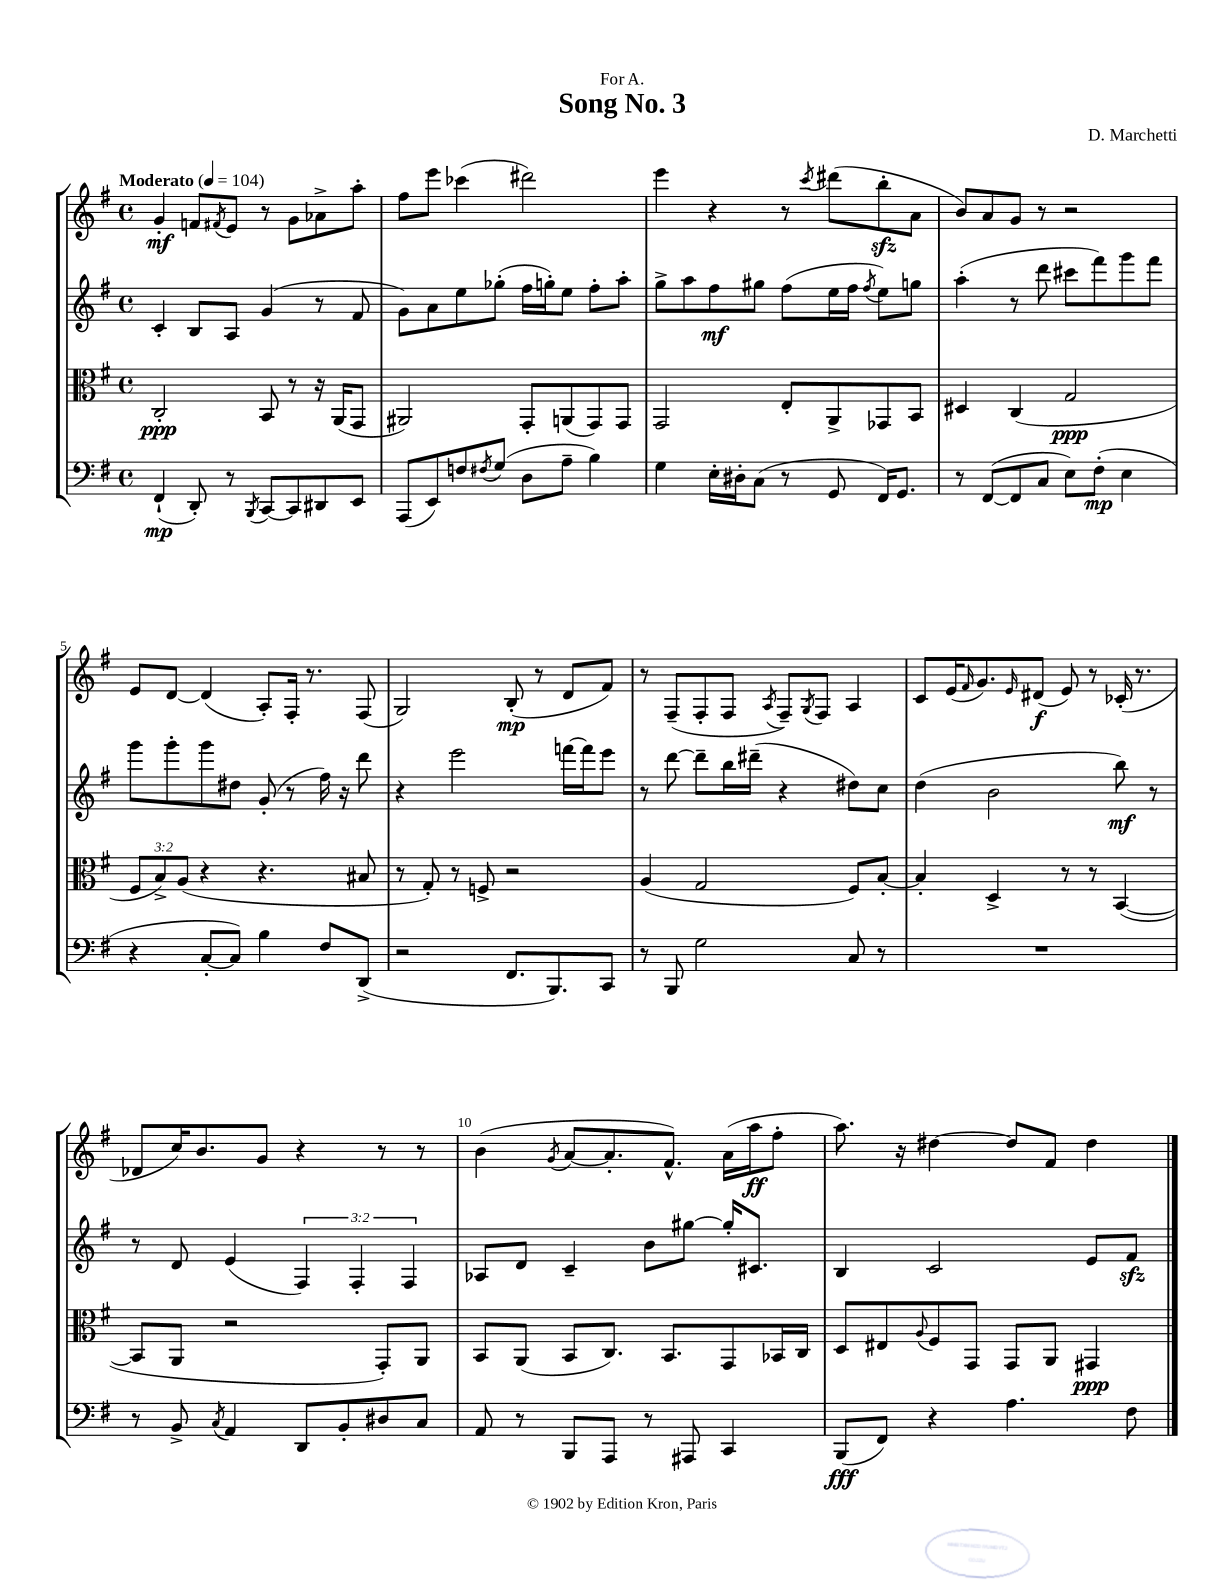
\header { title = "Song No. 3" composer = "D. Marchetti" dedication = "For A." }
<<
\new StaffGroup <<
\new Staff = "s0" {
    \clef treble \key g \major \defaultTimeSignature \time 4/4 \tempo "Moderato" 4 = 104
    g'4-.\mf f'8 \acciaccatura { fis'8 } e'8 r8 g'8 aes'8-> a''8-. |
    fis''8 e'''8 ces'''4( dis'''2) |
    e'''4 r4 r8 \acciaccatura { c'''8 } dis'''8( b''8-.\sfz a'8 |
    b'8) a'8 g'8 r8 r2 |
    e'8 d'8~ d'4( a8-.) fis16-. r8. fis8( |
    g2) b8-.\mp( r8 d'8 fis'8) |
    r8 fis8--( fis8-. fis8 \acciaccatura { a8 } fis8--) \acciaccatura { g8 } fis8 a4 |
    c'8 e'16( \grace { fis'16 } g'8.) \grace { e'16 } dis'8\f( e'8) r8 ces'16-.( r8. |
    des'8 c''16) b'8. g'8 r4 r8 r8 |
    b'4( \acciaccatura { g'8 } a'8~ a'8.-. fis'8.-^) a'16( a''16\ff fis''8-. |
    a''8.) r16 dis''4~ dis''8 fis'8 dis''4 \bar "|." |
}
\new Staff = "s1" {
    \clef treble \key g \major \defaultTimeSignature \time 4/4 \override Staff.TupletNumber.text = #tuplet-number::calc-fraction-text
    c'4-. b8 a8 g'4( r8 fis'8 |
    g'8) a'8 e''8 ges''8-.( fis''16 g''16-.) e''8 fis''8-. a''8-. |
    g''8-> a''8 fis''8\mf gis''8 fis''8( e''16 fis''16 \acciaccatura { fis''8 } e''8) g''8 |
    a''4-.( r8 d'''8 cis'''8 fis'''8) g'''8 fis'''8 |
    g'''8 g'''8-. g'''8 dis''8 g'8-.( r8 fis''16) r16 d'''8 |
    r4 e'''2 f'''16~ f'''16 e'''8 |
    r8 d'''8~ d'''8-- b''16 dis'''16--( r4 dis''8) c''8 |
    d''4( b'2 b''8\mf) r8 |
    r8 d'8 e'4( \tuplet 3/2 { fis4) fis4-. fis4 } |
    aes8 d'8 c'4-- b'8 gis''8~ gis''16-. cis'8. |
    b4 c'2 e'8 fis'8\sfz \bar "|." |
}
\new Staff = "s2" {
    \clef alto \key g \major \defaultTimeSignature \time 4/4 \override Staff.TupletNumber.text = #tuplet-number::calc-fraction-text
    c2-.\ppp b,8 r8 r16 a,16( g,8 |
    ais,2) g,8-. a,8( g,8) g,8 |
    g,2 e8-. a,8-> ges,8 b,8 |
    dis4 c4( g2\ppp |
    \tuplet 3/2 { fis8 b8->) a8( } r4 r4. bis8 |
    r8 g8-.) r8 f8-> r2 |
    a4( g2 fis8) b8~-. |
    b4-. d4-> r8 r8 b,4~( |
    b,8 a,8 r2 g,8-.) a,8 |
    b,8 a,8( b,8 c8.) b,8. g,8 bes,16 c16 |
    d8 eis8 \appoggiatura { a8 } fis8 g,8 g,8 a,8 gis,4\ppp \bar "|." |
}
\new Staff = "s3" {
    \clef bass \key g \major \defaultTimeSignature \time 4/4
    fis,4-!\mp( d,8-.) r8 \acciaccatura { b,,8 } c,8~ c,8 dis,8 e,8 |
    a,,8( e,8) f8 \acciaccatura { fis8 } g8( d8 a8-- b4) |
    g4 e16-. dis16-. c8( r8 g,8 fis,16) g,8. |
    r8 fis,8~( fis,8 c8 e8) fis8-.\mp( e4 |
    r4 c8~-. c8) b4 fis8 d,8->( |
    r2 fis,8. b,,8.) c,8 |
    r8 b,,8 g2 c8 r8 |
    R1 |
    r8 b,8-> \acciaccatura { c8 } a,4 d,8 b,8-. dis8 c8 |
    a,8 r8 b,,8 a,,8 r8 ais,,8 c,4 |
    b,,8\fff( fis,8) r4 a4. fis8 \bar "|." |
}
>>
>>
\layout { \context { \Score \override BarNumber.break-visibility = ##(#f #t #t) barNumberVisibility = #(every-nth-bar-number-visible 5) } }
